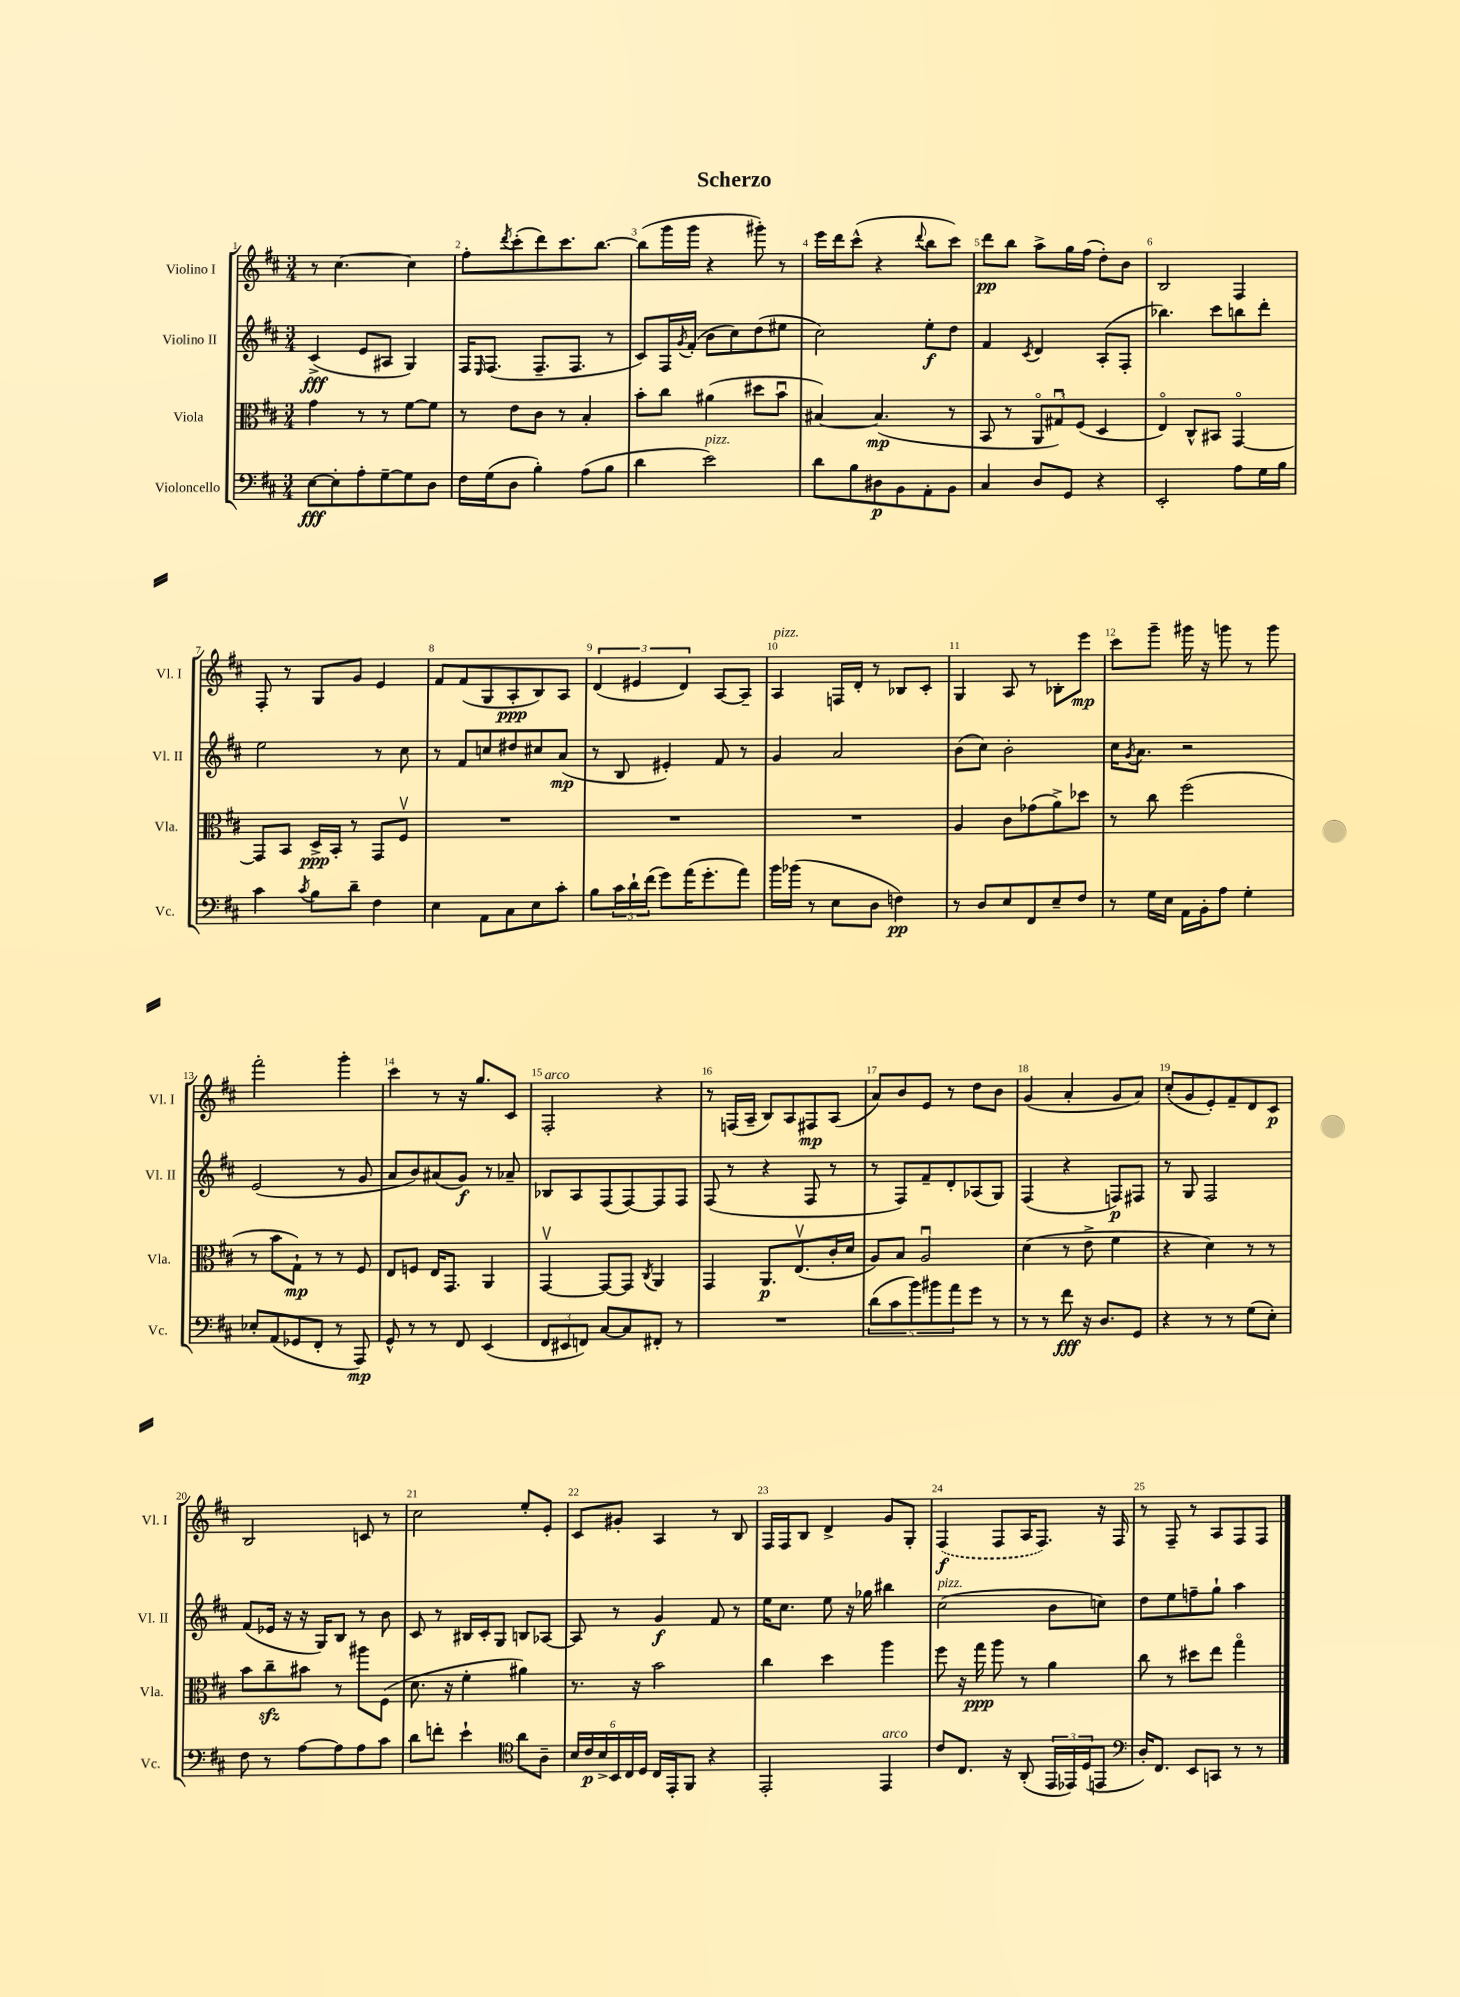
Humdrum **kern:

**kern	**dynam	**kern	**dynam	**kern	**dynam	**kern	**dynam
*part4	*part4	*part3	*part3	*part2	*part2	*part1	*part1
*staff4	*staff4	*staff3	*staff3	*staff2	*staff2	*staff1	*staff1
*I"Violoncello	*	*I"Viola	*	*I"Violino II	*	*I"Violino I	*
*I'Vc.	*	*I'Vla.	*	*I'Vl. II	*	*I'Vl. I	*
*clefF4	*	*clefC3	*	*clefG2	*	*clefG2	*
*k[f#c#]	*	*k[f#c#]	*	*k[f#c#]	*	*k[f#c#]	*
*M3/4	*	*M3/4	*	*M3/4	*	*M3/4	*
=1	=1	=1	=1	=1	=1	=1	=1
[8E\L	fff	4g\	.	(4c#^/	fff	8r	.
8E'\]	.	.	.	.	.	[4.cc#\	.
8A'\	.	8r	.	8e/L	.	.	.
[8G~\	.	8r	.	8A#X/J	.	.	.
8G\]	.	[8f#\L	.	4G/)	.	4cc#\]	.
8D\J	.	8f#\J]	.	.	.	.	.
=2	=2	=2	=2	=2	=2	=2	=2
16F#\LL	.	8r	.	16F#/KL	.	8ff#'\L	.
.	.	.	.	16qqE/	.	.	.
(16G\J	.	.	.	(8.F#/J	.	.	.
.	.	.	.	.	.	8qddd/	.
8D\J	.	8e\L	.	.	.	(8ccc#'\	.
4B'\)	.	8c#\J	.	8.F#~/L	.	8ddd\)	.
.	.	8r	.	.	.	8.ccc#\	.
.	.	.	.	8.F#/J	.	.	.
(8A\L	.	4B'/	.	.	.	.	.
.	.	.	.	.	.	[8.bb\J	.
8B\J	.	.	.	8r	.	.	.
=3	=3	=3	=3	=3	=3	=3	=3
4d\	.	8b'\L	.	8c#/L)	.	(8bb\L]	.
.	.	8cc#\J	.	16F#/L	.	16ggg\L	.
.	.	.	.	8qg/	.	.	.
.	.	.	.	(16f#'/JJ	.	16ggg\JJ	.
!LO:TX:a:i:t=pizz.	!	!	!	!	!	!	!
2e\)	.	(4a#X\	.	8b\L	.	4r	.
.	.	.	.	8cc#\)	.	.	.
.	.	8dd#X\L	.	(8dd\	.	8ggg#X'\)	.
.	.	8bu\J	.	8ee#X\J	.	8r	.
=4	=4	=4	=4	=4	=4	=4	=4
8d\L	.	[4B#X/)	.	2cc#\)	.	16eee\LL	.
.	.	.	.	.	.	16ddd\J	.
8B\	.	.	.	.	.	(8ccc#^^\J	.
8D#X\	p	(4.B#/]	mp	.	.	4r	.
8BB\	.	.	.	.	.	.	.
.	.	.	.	.	.	8qqddd/	.
8AA'\	.	.	.	8ee'\L	f	8bb\L	.
8BB\J	.	8r	.	8dd\J	.	8ccc#\J)	.
=5	=5	=5	=5	=5	=5	=5	=5
4C#/	.	8BB/	.	4f#/	.	8ddd\L	pp
.	.	8r	.	.	.	8bb\J	.
.	.	.	.	8qc#/	.	.	.
8D/L	.	12AA/L	.	4d/	.	8aa^\L	.
.	.	12G#Xu/)	.	.	.	.	.
8GG/J	.	.	.	.	.	16gg\L	.
.	.	(12F#/J	.	.	.	.	.
.	.	.	.	.	.	(16ff#\JJ	.
4r	.	4D/	.	(8A'/L	.	8dd'\L)	.
.	.	.	.	8F#'/J	.	8b\J	.
=6	=6	=6	=6	=6	=6	=6	=6
2EE'/	.	4E/)	.	4.bb-X\)	.	2B/	.
.	.	8C#^^/L	.	.	.	.	.
.	.	8BB#X/J	.	8ccc#\L	.	.	.
8A\L	.	[4GG/	.	8bbn\	.	4F#/	.
16G\L	.	.	.	8ddd'\J	.	.	.
16B\JJ	.	.	.	.	.	.	.
!!LO:LB:g=z
=7	=7	=7	=7	=7	=7	=7	=7
4c#\	.	8GG/L]	.	2ee\	.	8F#'/	.
.	.	8BB/J	.	.	.	8r	.
8qc#/	.	.	.	.	.	.	.
8B\L	.	16D^/LL	ppp	.	.	8G/L	.
.	.	16BB'/JJ	.	.	.	.	.
8d~\J	.	8r	.	.	.	8g/J	.
4F#\	.	8GG/L	.	8r	.	4e/	.
.	.	8F#v/J	.	8cc#\	.	.	.
=8	=8	=8	=8	=8	=8	=8	=8
4E\	.	2.r	.	8r	.	8f#/L	.
.	.	.	.	8f#/L	.	(8f#/	.
8AA\L	.	.	.	8ccn/	.	8G/	.
8C#\	.	.	.	8dd#X/	.	8A'/	ppp
8E\	.	.	.	8cc#X/	.	8B/)	.
8c#'\J	.	.	.	(8a/J	mp	8A/J	.
=9	=9	=9	=9	=9	=9	=9	=9
8B\L	.	2.r	.	8r	.	(6d/	.
24c#\L	.	.	.	8B/	.	.	.
24d`\	.	.	.	.	.	6e#X/	.
(24f#\JJ	.	.	.	.	.	.	.
8g\L)	.	.	.	4e#X'/)	.	.	.
.	.	.	.	.	.	6d/)	.
(16a\K	.	.	.	.	.	.	.
8.g'\	.	.	.	.	.	.	.
.	.	.	.	8f#/	.	[8A/L	.
8a\J)	.	.	.	8r	.	8A~/J]	.
=10	=10	=10	=10	=10	=10	=10	=10
!	!	!	!	!	!	!LO:TX:a:i:t=pizz.	!
16b\LL	.	2.r	.	4g/	.	4A/	.
(16b-X\JJ	.	.	.	.	.	.	.
8r	.	.	.	.	.	.	.
8E\L	.	.	.	2a/	.	16Fn/LL	.
.	.	.	.	.	.	16d'/JJ	.
8D\J	.	.	.	.	.	8r	.
4Fn\)	pp	.	.	.	.	8B-X/L	.
.	.	.	.	.	.	8c#'/J	.
=11	=11	=11	=11	=11	=11	=11	=11
8r	.	4A/	.	(8b\L	.	4G/	.
8D/L	.	.	.	8cc#\J)	.	.	.
8E/	.	8c#\L	.	2b'\	.	8A/	.
8FF#/	.	(8g-X\	.	.	.	8r	.
8E~/	.	8a^\)	.	.	.	8B-X'\L	.
8F#/J	.	8dd-X\J	.	.	.	8eee\J	mp
=12	=12	=12	=12	=12	=12	=12	=12
8r	.	8r	.	16cc#\KL	.	8ccc#\L	.
.	.	.	.	8qg/	.	.	.
.	.	.	.	8.a\J	.	.	.
16G\LL	.	8cc#\	.	.	.	8ggg~\J	.
16E\JJ	.	.	.	.	.	.	.
16AA\LL	.	(2ff#\	.	2r	.	16ggg#X\	.
16BB'\J	.	.	.	.	.	16r	.
8A\J	.	.	.	.	.	8gggn\	.
4G'\	.	.	.	.	.	8r	.
.	.	.	.	.	.	8ggg\	.
!!LO:LB:g=z
=13	=13	=13	=13	=13	=13	=13	=13
8E-X'/L	.	8r	.	(2e/	.	2fff#'\	.
(8AA/	.	8b\L	.	.	.	.	.
8GG-X/	.	8G`\J)	mp	.	.	.	.
8FF#'/J	.	8r	.	.	.	.	.
8r	.	8r	.	8r	.	4ggg'\	.
8AAA/)	mp	8F#/	.	8g/	.	.	.
=14	=14	=14	=14	=14	=14	=14	=14
8GG^^/	.	8E/L	.	8a/L	.	4ccc#\	.
8r	.	8Fn/J	.	8b/)	.	.	.
8r	.	16E/KL	.	(8a#X/	.	8r	.
.	.	8.GG/J	.	.	.	.	.
8FF#/	.	.	.	8g/J)	f	16r	.
.	.	.	.	.	.	8.gg/L	.
(4EE/	.	4AA/	.	8r	.	.	.
.	.	.	.	8a-X~/	.	8c#/J	.
=15	=15	=15	=15	=15	=15	=15	=15
!	!	!	!	!	!	!LO:TX:a:i:t=arco	!
12FF#/L	.	[4GGv/	.	8B-X/L	.	2F#'/	.
12EE#X/	.	.	.	.	.	.	.
.	.	.	.	8A/	.	.	.
12FFn/J)	.	.	.	.	.	.	.
[8C#/L	.	8GG/L_	.	(8F#/	.	.	.
8C#/]	.	8GG/J]	.	[8F#/)	.	.	.
.	.	8qC#/	.	.	.	.	.
8FF#X'/J	.	4AA/	.	8F#/]	.	4r	.
8r	.	.	.	8F#/J	.	.	.
=16	=16	=16	=16	=16	=16	=16	=16
2.r	.	4GG/	.	(8F#/	.	8r	.
.	.	.	.	8r	.	(16Fn/LL	.
.	.	.	.	.	.	16A~/JJ	.
.	.	8.AA/L	p	4r	.	8B/L)	.
.	.	.	.	.	.	8A/	.
.	.	(8.Ev/	.	.	.	.	.
.	.	.	.	8F#/	.	8F#X/	mp
.	.	16c#'/L	.	8r	.	(8A/J	.
.	.	16d/JJ	.	.	.	.	.
=17	=17	=17	=17	=17	=17	=17	=17
(10d\L	.	8A/L)	.	8r	.	8a/L)	.
10c#\	.	.	.	.	.	.	.
.	.	8B/J	.	8F#/L)	.	8b/	.
10b\)	.	.	.	.	.	.	.
.	.	2Au/	.	8f#~/	.	8e/J	.
10b#X\	.	.	.	.	.	.	.
.	.	.	.	8d'/	.	8r	.
10a\	.	.	.	.	.	.	.
8g\J	.	.	.	(8A-X/	.	8dd\L	.
8r	.	.	.	8G/J)	.	8b\J	.
=18	=18	=18	=18	=18	=18	=18	=18
8r	.	(4d\	.	(4F#/	.	(4g/	.
8r	.	.	.	.	.	.	.
8f#\	fff	8r	.	4r	.	4a'/	.
16r	.	8e^\	.	.	.	.	.
8.D/L	.	.	.	.	.	.	.
.	.	4f#\	.	8Fn/L)	p	8g/L	.
8GG/J	.	.	.	8F#X/J	.	8a/J)	.
=19	=19	=19	=19	=19	=19	=19	=19
4r	.	4r	.	8r	.	(8cc#'/L	.
.	.	.	.	8G/	.	8g/	.
8r	.	4d\)	.	2F#/	.	8e'/)	.
8r	.	.	.	.	.	8f#~/	.
(8G\L	.	8r	.	.	.	8d/	.
8E'\J)	.	8r	.	.	.	8c#/J	p
!!LO:LB:g=z
=20	=20	=20	=20	=20	=20	=20	=20
8F#\	.	8b\L	.	(8f#/L	.	2B/	.
8r	.	8cc#zz~\	.	16e-X/Jk	.	.	.
.	.	.	.	16r	.	.	.
[8A\L	.	8b#X\J	.	16r	.	.	.
.	.	.	.	16G/KL)	.	.	.
8A\]	.	8r	.	8B/J	.	.	.
8A\	.	8aa#X\L	.	8r	.	8cn/	.
8c#\J	.	(8F#\J	.	8b\	.	8r	.
=21	=21	=21	=21	=21	=21	=21	=21
8d\L	.	8.d\	.	8c#/	.	2cc#\	.
8fn'\J	.	.	.	8r	.	.	.
.	.	16r	.	.	.	.	.
4e`\	.	4f#'\	.	16B#X/LL	.	.	.
.	.	.	.	16c#'/J	.	.	.
.	.	.	.	8G/J	.	.	.
*clefC4	*	*	*	*	*	*	*
8a\L	.	4a#X\)	.	8Bn/L	.	8ee'/L	.
8A~\J	.	.	.	[8A-X/J	.	8e'/J	.
=22	=22	=22	=22	=22	=22	=22	=22
24B/LL	.	8.r	.	8A-/]	.	8c#/L	.
24c#/	p	.	.	.	.	.	.
24B^/	.	.	.	.	.	.	.
24BB/	.	.	.	8r	.	8g#X'/J	.
24C#/	.	.	.	.	.	.	.
.	.	16r	.	.	.	.	.
24D/JJ	.	.	.	.	.	.	.
16C#/LL	.	2b\	.	4g/	f	4A/	.
16EE'/J	.	.	.	.	.	.	.
8FF#/J	.	.	.	.	.	.	.
4r	.	.	.	8f#/	.	8r	.
.	.	.	.	8r	.	8B/	.
=23	=23	=23	=23	=23	=23	=23	=23
2EE'/	.	4cc#\	.	16ee\KL	.	16F#/LL	.
.	.	.	.	8.cc#\J	.	16F#/J	.
.	.	.	.	.	.	8B/J	.
.	.	4dd\	.	8ee\	.	4d^/	.
.	.	.	.	16r	.	.	.
.	.	.	.	16gg-X\	.	.	.
!LO:TX:a:i:t=arco	!	!	!	!	!	!	!
4EE/	.	4aa\	.	4bb#X\	.	8g/L	.
.	.	.	.	.	.	8G'/J	.
=24	=24	=24	=24	=24	=24	=24	=24
!	!	!	!	!LO:TX:a:i:t=pizz.	!	!	!
8c#/L	.	8ff#\	.	(2cc#\	.	(4F#/	f
8.C#/J	.	16r	.	.	.	.	.
.	.	16gg\	ppp	.	.	.	.
.	.	8aa\	.	.	.	8F#/L	.
16r	.	.	.	.	.	.	.
(8AA'/	.	8r	.	.	.	16A/K	.
.	.	.	.	.	.	8.F#/J)	.
24EE/LL	.	4a\	.	8b\L	.	.	.
24EE-X/)	.	.	.	.	.	.	.
(24D/J	.	.	.	.	.	.	.
8EEn/J	.	.	.	8ccn\J)	.	16r	.
.	.	.	.	.	.	16F#/	.
=25	=25	=25	=25	=25	=25	=25	=25
*clefF4	*	*	*	*	*	*	*
16D'/KL)	.	8cc#\	.	8dd\L	.	8r	.
8.FF#/J	.	.	.	.	.	.	.
.	.	8r	.	8ee\	.	8F#~/	.
8EE/L	.	8dd#X\L	.	8ffn~\	.	8r	.
8CCn/J	.	8ee\J	.	8gg`\J	.	8A/L	.
8r	.	4gg\	.	4aa\	.	8F#/	.
8r	.	.	.	.	.	8F#/J	.
==	==	==	==	==	==	==	==
*-	*-	*-	*-	*-	*-	*-	*-
